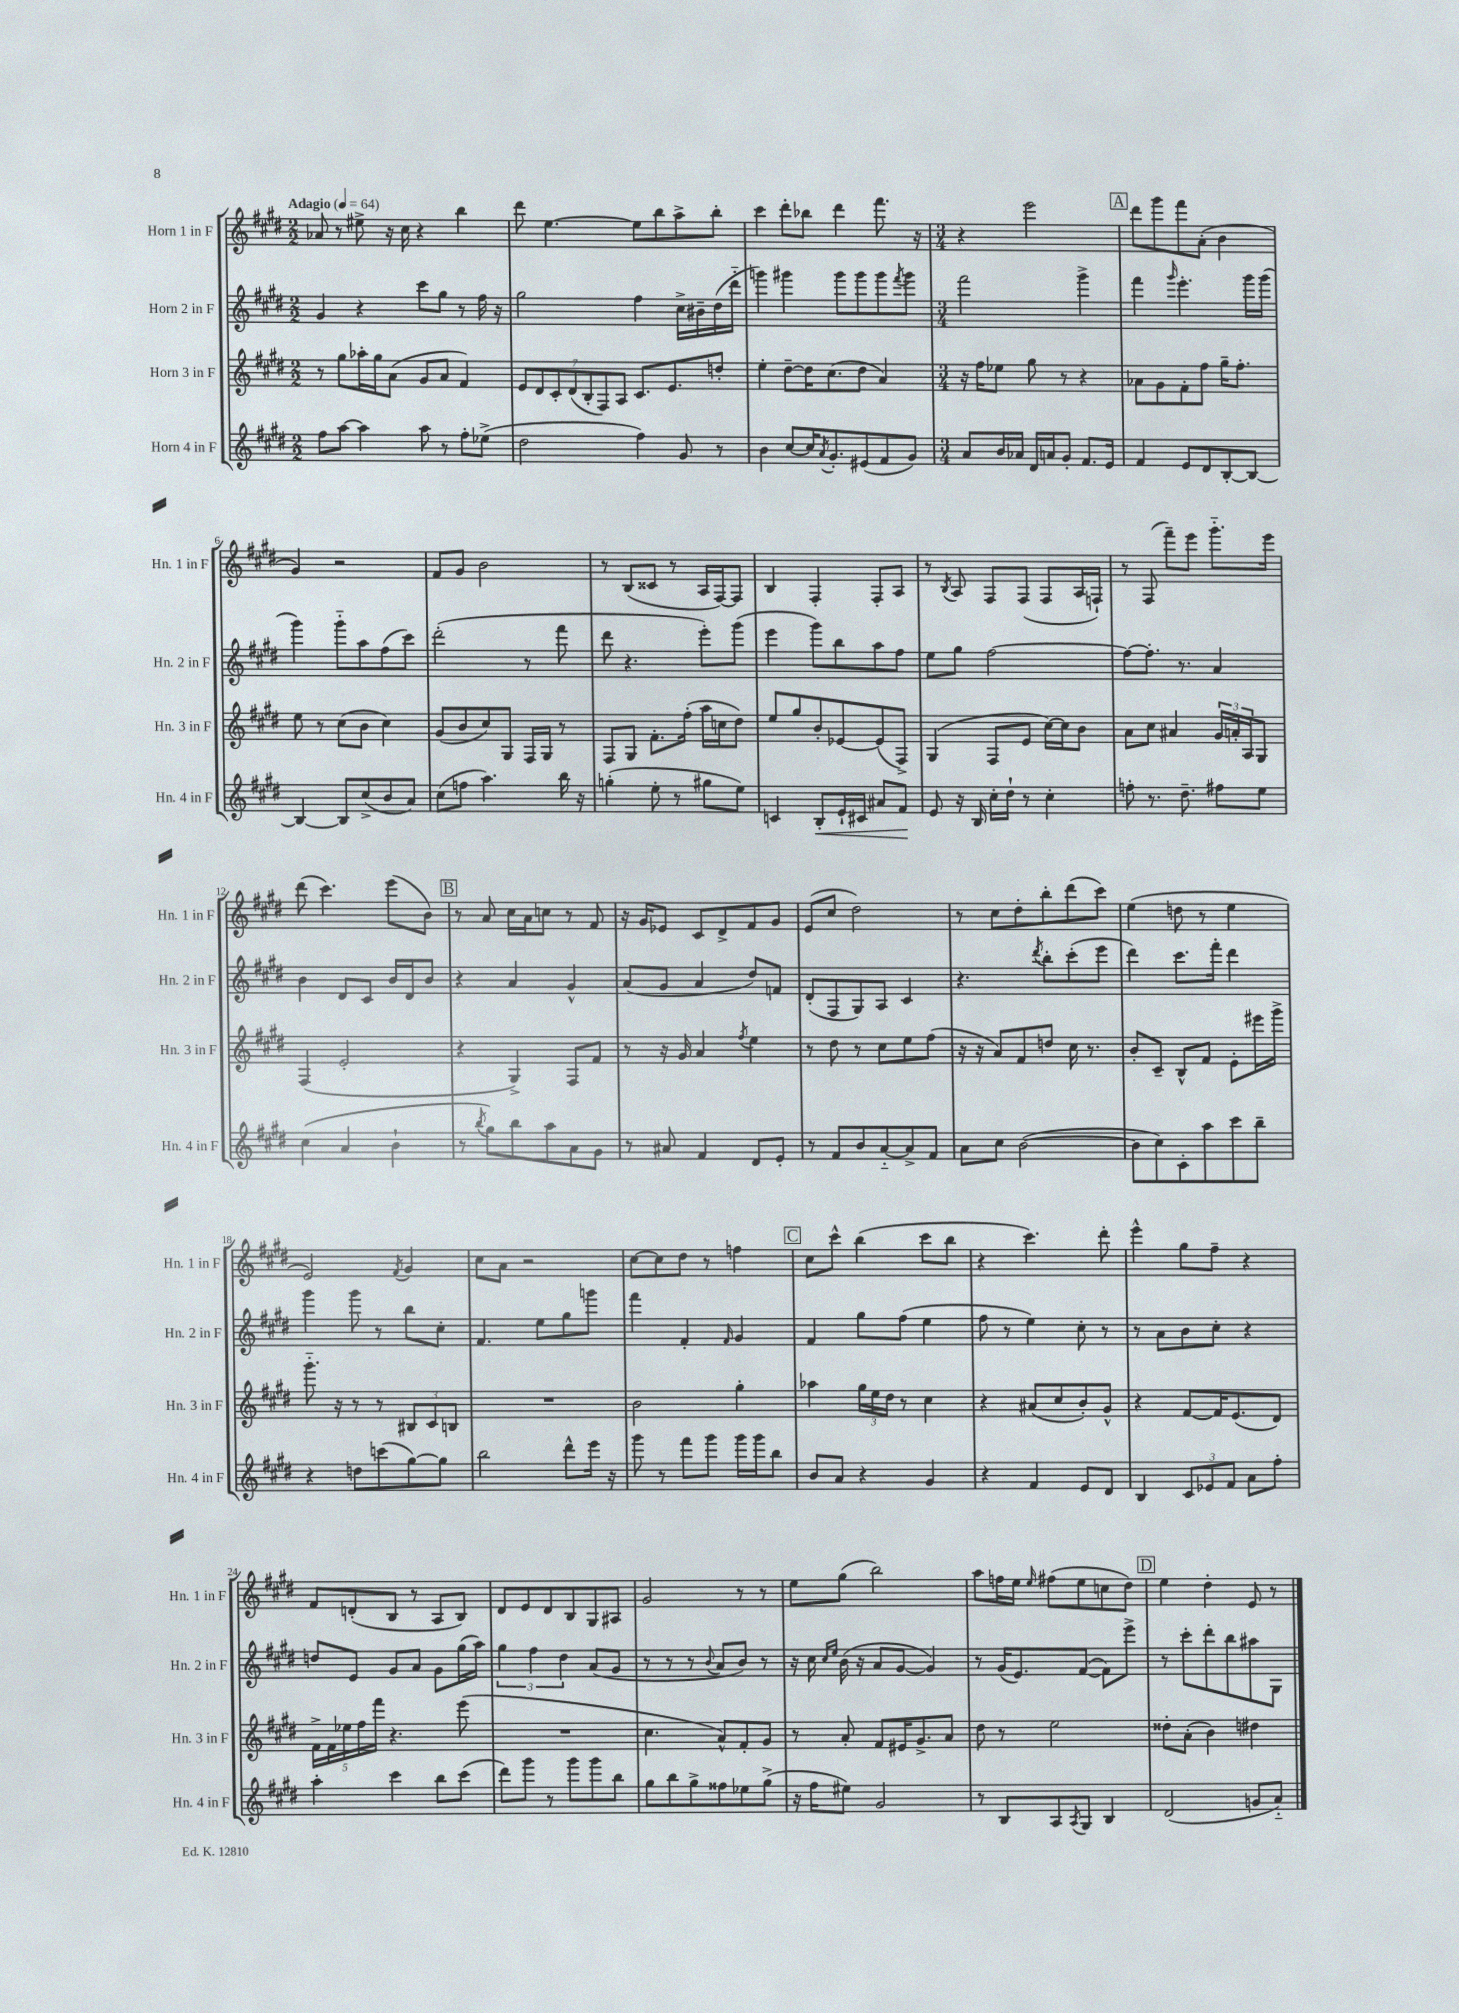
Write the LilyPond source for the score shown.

<<
\new StaffGroup <<
\new Staff = "s0" \with { instrumentName = "Horn 1 in F" shortInstrumentName = "Hn. 1 in F" } {
    \clef treble \key e \major \numericTimeSignature \time 2/2 \tempo "Adagio" 4 = 64
    aes'8 r8 eis''8-> r16 cis''16 r4 b''4 |
    dis'''8 e''4.~ e''8 b''8 a''8-> b''8-. |
    cis'''4 dis'''8-. bes''8 dis'''4 fis'''8. r16 |
    \numericTimeSignature \time 3/4 r4 e'''2 |
    \mark \markup { \box "A" } dis'''8 gis'''8 fis'''8 a'8-.( b'4 |
    gis'4) r2 |
    fis'8 gis'8 b'2 |
    r8 b8( cisis'8 r8 a16 fis16~) fis8 |
    b4 fis4-. fis8-. a8 |
    r8 \acciaccatura { b8 } a8 fis8 fis8( fis8 a16 f16-!) |
    r8 fis8( fis'''8--) e'''8 gis'''8.-_ e'''16 |
    dis'''8( cis'''4.) e'''8( b'8) |
    \mark \markup { \box "B" } r8 a'8 cis''16 a'16 c''8 r8 fis'8 |
    r16 gis'16 ees'8 cis'8 dis'8-> fis'8 gis'8 |
    e'8( cis''8 dis''2) |
    r8 cis''8 dis''8-. b''8-. dis'''8( cis'''8) |
    e''4( d''8 r8 e''4 |
    e'2) \acciaccatura { fis'8 } gis'4 |
    cis''8 a'8 r2 |
    cis''8~ cis''8 dis''8 r8 f''4 |
    \mark \markup { \box "C" } cis''8 cis'''8-^ b''4( cis'''8 b''8 |
    r4 cis'''4.) dis'''8-. |
    e'''4-^ gis''8 fis''8-- r4 |
    fis'8 d'8-.( b8 r8 a8 b8) |
    dis'8 e'8 dis'8 b8 gis8 ais8 |
    gis'2 r8 r8 |
    e''8 gis''8( b''2) |
    a''8 f''16 e''16 \grace { e''16 } fis''8( e''8 c''8 dis''8) |
    \mark \markup { \box "D" } e''4 dis''4-. e'8 r8 \bar "|." |
}
\new Staff = "s1" \with { instrumentName = "Horn 2 in F" shortInstrumentName = "Hn. 2 in F" } {
    \clef treble \key e \major \numericTimeSignature \time 2/2
    gis'4 r4 cis'''8 gis''8 r8 fis''16 r16 |
    gis''2 fis''4 cis''16-> bis'16-- dis''16( dis'''16-_ |
    g'''4) gis'''4 gis'''8 gis'''8 gis'''8 \acciaccatura { fis'''8 } gis'''8 |
    \numericTimeSignature \time 3/4 fis'''2 gis'''4-> |
    \mark \markup { \box "A" } fis'''4 \grace { gis'''16 } e'''4.-. gis'''16 gis'''16( |
    gis'''4) gis'''8-_ a''8 fis''8( cis'''8) |
    dis'''2-.( r8 fis'''8 |
    dis'''8 r4. e'''8-.) gis'''8( |
    e'''4 gis'''8) b''8 a''8 fis''8 |
    e''8 gis''8 fis''2~ |
    fis''8~ fis''8.-. r8. a'4 |
    b'4 dis'8 cis'8 b'16 dis'16 b'8 |
    \mark \markup { \box "B" } r4 a'4 gis'4-^ |
    a'8( gis'8 a'4 dis''8) f'8 |
    dis'8-.( fis8 gis8) a8 cis'4 |
    r4. \acciaccatura { dis'''8 } b''8-. cis'''8-.( e'''8 |
    dis'''4) cis'''8. fis'''16-. dis'''4 |
    gis'''4 gis'''8 r8 b''8 cis''8-. |
    fis'4. e''8 gis''8 g'''8 |
    fis'''4 fis'4-. \grace { fis'16 } gis'4 |
    \mark \markup { \box "C" } fis'4 gis''8 fis''8( e''4 |
    fis''8 r8 e''4) cis''8-. r8 |
    r8 a'8 b'8 cis''8-. r4 |
    d''8 e'8 gis'8 a'8 gis'8 gis''16( a''16) |
    \tuplet 3/2 { gis''4 fis''4 dis''4 } a'8( gis'8 |
    r8 r8 r8 \appoggiatura { b'8 } a'8 b'8) r8 |
    r16 cis''16 \grace { cis''16 e''16 } b'16( r16 a'8 gis'8~ gis'4) |
    r8 gis'16( e'8.) fis'8~( fis'8) e'''8-> |
    \mark \markup { \box "D" } r8 cis'''8-. dis'''8-. b''8 ais''8 gis8 \bar "|." |
}
\new Staff = "s2" \with { instrumentName = "Horn 3 in F" shortInstrumentName = "Hn. 3 in F" } {
    \clef treble \key e \major \numericTimeSignature \time 2/2
    r8 gis''8 aes''16-. gis''16 a'8( gis'8 a'8 fis'4) |
    \tuplet 7/4 { e'8 dis'8 cis'8-. dis'8( b8-. fis8) a8 } cis'8. e'8. d''8-. |
    e''4-. dis''8~-- dis''16 cis''8.( dis''8 a'4) |
    \numericTimeSignature \time 3/4 r16 fis''16 ees''8 gis''8 r8 r4 |
    \mark \markup { \box "A" } aes'8 gis'8 fis'8-. fis''8 gis''16-- fis''8.-. |
    e''8 r8 cis''8( b'8 cis''4) |
    gis'8( b'8 cis''8) gis8 fis16 gis16 r8 |
    fis8 gis8 fis'8.-. fis''16-.( a''16 c''16 dis''8) |
    e''8 gis''8 b'8-. ees'8~ ees'8( fis8->) |
    gis4( fis8 e'8 cis''16~) cis''16 b'8 |
    a'8 cis''8 ais'4 \tuplet 3/2 { gis'16 a'16-. a16 } gis8 |
    fis4( e'2-. |
    \mark \markup { \box "B" } r4 gis4->) fis8 fis'8 |
    r8 r16 gis'16 a'4 \acciaccatura { fis''8 } e''4 |
    r8 dis''8 r8 cis''8 e''8 fis''8( |
    r16 r16 a'8) fis'8 d''8 cis''16 r8. |
    b'8-. cis'8-- b8-^ fis'8 e'8-. eis'''16 gis'''16-> |
    gis'''8.-_ r16 r8 r8 \tuplet 3/2 { bis8 cis'8 b8 } |
    R2. |
    b'2 gis''4-. |
    \mark \markup { \box "C" } aes''4 \tuplet 3/2 { gis''16 e''16 dis''16 } r8 cis''4 |
    r4 ais'8( cis''8 b'8-.) gis'8-^ |
    r4 fis'8~ fis'16 e'8.( dis'8) |
    \tuplet 5/4 { fis'16-> fis'16 ees''16 fis''16 fis'''16 } r4. e'''8( |
    R2. |
    cis''4. a'8-^) fis'8-. gis'8 |
    r8 a'8-. fis'8 eis'16 gis'8.-> a'8 |
    dis''8 r8 e''2 |
    \mark \markup { \box "D" } disis''8-. a'8-.( b'4) dis''4 \bar "|." |
}
\new Staff = "s3" \with { instrumentName = "Horn 4 in F" shortInstrumentName = "Hn. 4 in F" } {
    \clef treble \key e \major \numericTimeSignature \time 2/2
    fis''8 a''8~ a''4 a''8 r8 fis''8-. ees''8->( |
    dis''2 fis''4) gis'8 r8 |
    b'4 cis''8~ cis''16 \acciaccatura { a'8 } gis'8.-. eis'8( fis'8 gis'8) |
    \numericTimeSignature \time 3/4 a'8 b'16 aes'16 dis'16 a'16 gis'8-. fis'8. e'16 |
    \mark \markup { \box "A" } fis'4 e'8 dis'8 b8~-. b8~ |
    b4~ b8 cis''8->( b'8 a'8) |
    cis''8( f''8 a''4.) b''16 r16 |
    g''4-.( e''8-. r8 gis''8 e''8) |
    c'4 b8-.\< e'16-! cis'16 ais'8 fis'8\! |
    e'8 r16 b16 cis''16-. dis''16-! r8 cis''4-. |
    f''8-. r8. dis''8.-- fis''8 e''8 |
    cis''4( a'4 b'4-! |
    \mark \markup { \box "B" } r8 \acciaccatura { b''8 } gis''8) b''8 a''8 a'8 gis'8 |
    r8 ais'8 fis'4 dis'8 e'8-. |
    r8 fis'8 b'8 a'8~-_ a'8-> fis'8 |
    a'8 cis''8 b'2~( |
    b'8 cis''8) cis'8-. a''8 cis'''8 b''8-- |
    r4 d''8 c'''8( gis''8~) gis''8 |
    b''2 dis'''8-^ e'''16 r16 |
    gis'''8 r8 fis'''8 gis'''8 gis'''16 gis'''16 b''8 |
    \mark \markup { \box "C" } b'8 a'8 r4 gis'4 |
    r4 fis'4 e'8 dis'8 |
    b4 \tuplet 3/2 { cis'8 ees'8 fis'8 } a'8 fis''8-. |
    a''4-. cis'''4 b''8 cis'''8( |
    dis'''8) gis'''8 r8 gis'''8 gis'''8 b''8 |
    gis''8 b''8 gis''8-> fisis''8 ees''8 gis''8->( |
    r16 fis''16 eis''8) gis'2 |
    r8 b8 a8 \acciaccatura { a8 } gis8 b4 |
    \mark \markup { \box "D" } dis'2( g'8 a'8-_) \bar "|." |
}
>>
>>
